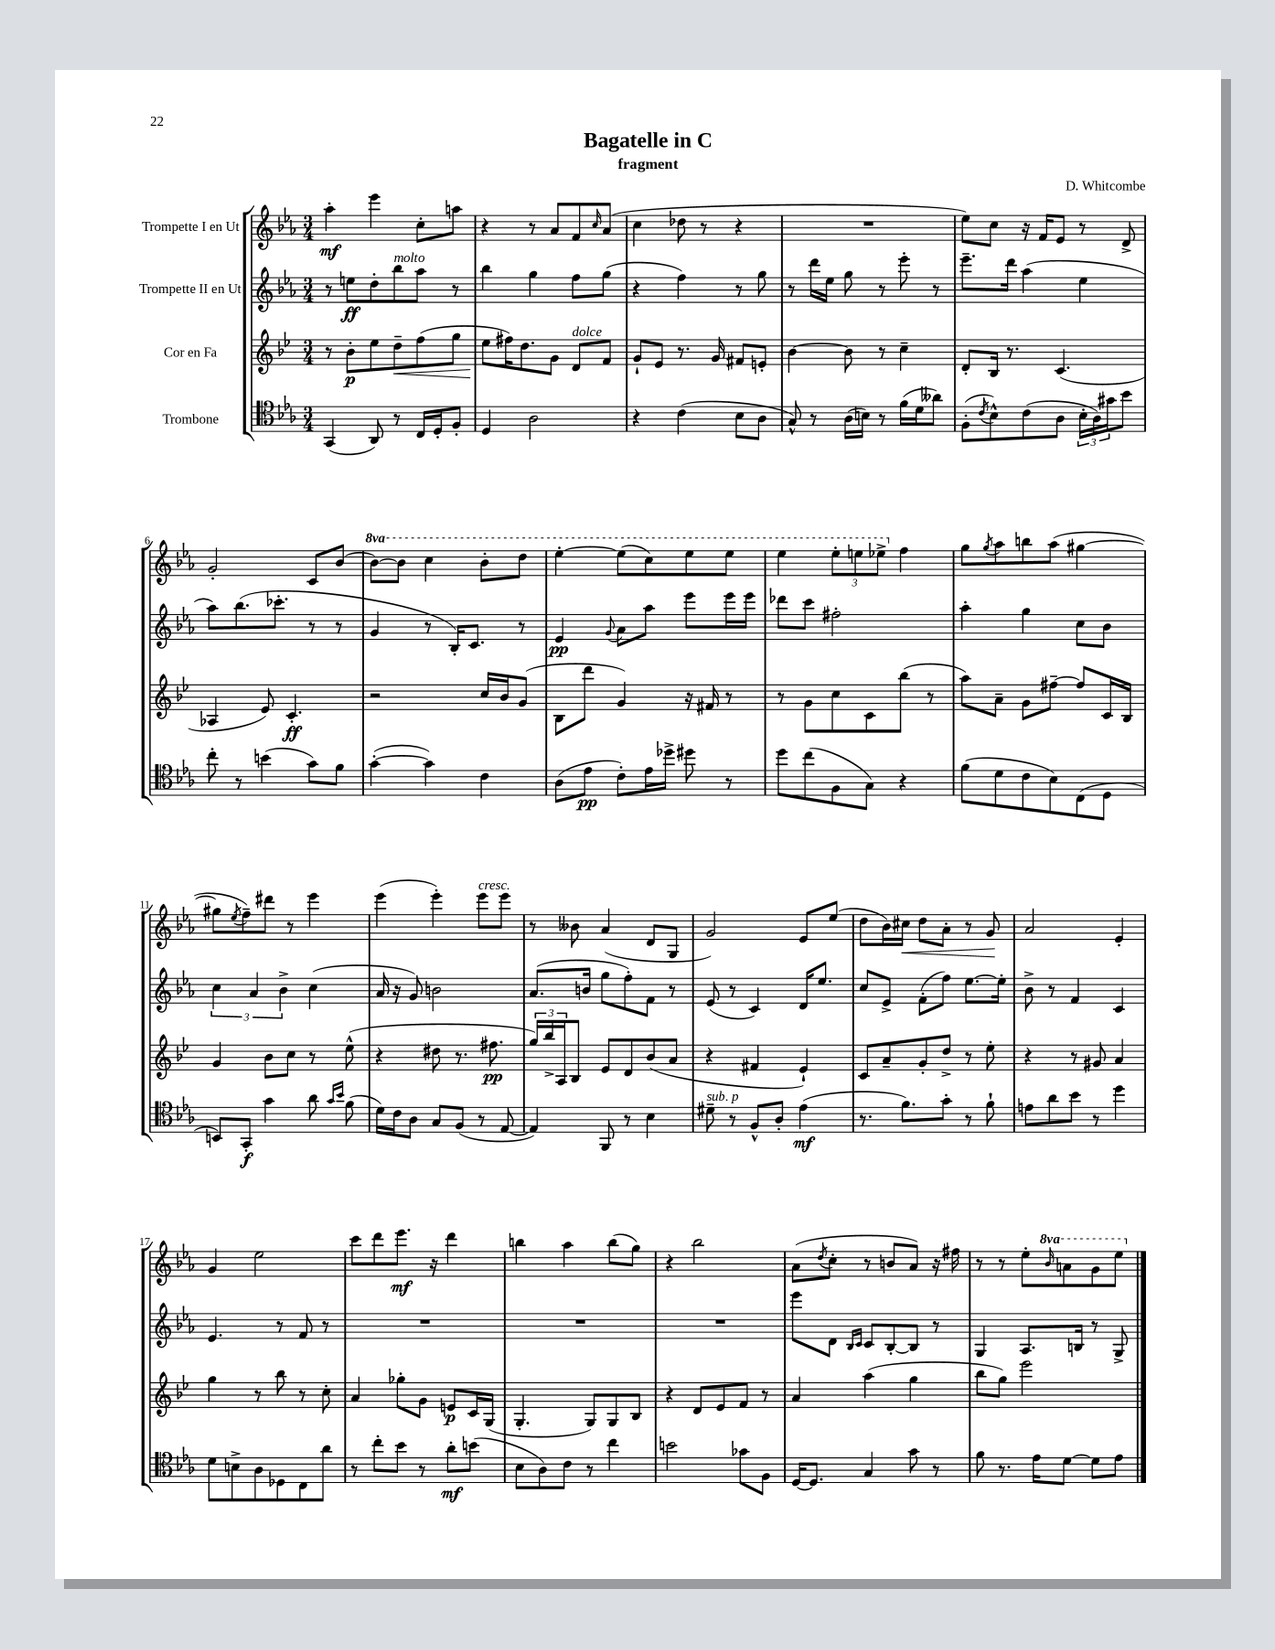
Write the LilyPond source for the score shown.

\header { title = "Bagatelle in C" composer = "D. Whitcombe" subtitle = "fragment" }
<<
\new StaffGroup <<
\new Staff = "s0" \with { instrumentName = "Trompette I en Ut" } {
    \clef treble \key ees \major \numericTimeSignature \time 3/4 \set Staff.ottavationMarkups = #ottavation-simple-ordinals
    aes''4-.\mf ees'''4 c''8-. a''8 |
    r4 r8 aes'8 f'8 \grace { c''16 } aes'8( |
    c''4 des''8 r8 r4 |
    R2. |
    ees''8) c''8 r16 f'16 ees'8 r8 d'8-> |
    g'2-. c'8 bes'8( |
    \ottava #1 bes''8~) bes''8 c'''4 bes''8-. d'''8 |
    ees'''4~-. ees'''8( c'''8) ees'''8 ees'''8 |
    ees'''4 \tuplet 3/2 { ees'''8-. e'''8 ees'''8-> \ottava #0 } f''4 |
    g''8 \acciaccatura { g''8 } aes''8 b''8 aes''8( gis''4~ |
    gis''8 \acciaccatura { ees''8 } f''8--) dis'''8 r8 ees'''4 |
    ees'''4( ees'''4-.) ees'''8^\markup { \italic "cresc." } ees'''8 |
    r8 beses'8 aes'4( d'8 g8 |
    g'2) ees'8 ees''8( |
    d''8 bes'16) cis''16\< d''8 aes'8-. r8 g'8\! |
    aes'2 ees'4-. |
    g'4 ees''2 |
    c'''8 d'''8 ees'''8.\mf r16 d'''4 |
    b''4 aes''4 b''8( g''8) |
    r4 bes''2 |
    aes'8( \acciaccatura { d''8 } c''8-. r8 b'8 aes'8) r16 fis''16 |
    r8 r8 ees''8-. \ottava #1 \grace { bes''16 } a''8 g''8 ees'''8 \ottava #0 \bar "|." |
}
\new Staff = "s1" \with { instrumentName = "Trompette II en Ut" } {
    \clef treble \key ees \major \numericTimeSignature \time 3/4
    r8 e''8\ff d''8-. bes''8^\markup { \italic "molto" } aes''8 r8 |
    bes''4 g''4 f''8 g''8( |
    r4 f''4) r8 g''8 |
    r8 d'''16 ees''16 g''8 r8 ees'''8-. r8 |
    ees'''8.-- d'''16 aes''4( ees''4 |
    aes''8) bes''8.( ces'''8.-. r8 r8 |
    g'4 r8 bes16-.) c'8. r8 |
    ees'4\pp \appoggiatura { g'8 } aes'8 aes''8 ees'''8 ees'''16 ees'''16 |
    des'''8 c'''8 fis''2-. |
    aes''4-. g''4 c''8 bes'8 |
    \tuplet 3/2 { c''4 aes'4 bes'4-> } c''4( |
    aes'16 r16 g'8) b'2 |
    aes'8.( b'16 g''8 f''8-.) f'8 r8 |
    ees'8( r8 c'4) d'16 ees''8. |
    c''8 ees'8-> f'8-.( f''8) ees''8.~ ees''16-. |
    bes'8-> r8 f'4 c'4 |
    ees'4. r8 f'8 r8 |
    R2. |
    R2. |
    R2. |
    ees'''8 d'8 \grace { bes16 c'16 } c'8 bes8~-. bes8 r8 |
    g4 aes8. b16 r8 g8-> \bar "|." |
}
\new Staff = "s2" \with { instrumentName = "Cor en Fa" } {
    \clef treble \key bes \major \numericTimeSignature \time 3/4
    r8 bes'8-.\p ees''8 d''8--\< f''8( g''8 |
    ees''8\! fis''16) d''8. g'8 d'8^\markup { \italic "dolce" } f'8 |
    g'8-! ees'8 r8. g'16 fis'8 e'8-. |
    bes'4~ bes'8 r8 c''4-- |
    d'8-. bes16 r8. c'4.( |
    aes4 ees'8) c'4.-.\ff |
    r2 c''16 bes'16 g'8( |
    bes8 d'''8 g'4) r16 fis'16 r8 |
    r8 g'8 c''8 c'8 bes''8( r8 |
    a''8) a'8-- g'8 fis''8~-- fis''8 c'16 bes16 |
    g'4 bes'8 c''8 r8 ees''8-^( |
    r4 dis''8 r8. fis''8.\pp |
    \tuplet 3/2 { g''16) bes''16-> a16 } bes8 ees'8 d'8 bes'8( a'8 |
    r4 fis'4 ees'4-!) |
    c'8 a'8-- g'8-. d''8-> r8 ees''8-. |
    r4 r8 gis'8 a'4 |
    g''4 r8 bes''8 r8 c''8-. |
    a'4 ges''8-. g'8 e'8\p c'16 g16( |
    g4.-. g8) g8 bes8 |
    r4 d'8 ees'8 f'8 r8 |
    a'4 a''4( g''4 |
    bes''8 g''8) ees'''2 \bar "|." |
}
\new Staff = "s3" \with { instrumentName = "Trombone" } {
    \clef tenor \key ees \major \numericTimeSignature \time 3/4
    g,4( aes,8) r8 c16 d16-. f8-. |
    d4 aes2 |
    r4 c'4( bes8 aes8 |
    g8-^) r8 aes16( b16) r8 f'16( d'16 aeses'8) |
    f8-.( \acciaccatura { c'8 } bes8-^) c'8( aes8 \tuplet 3/2 { bes16-. aes16) gis'16 } bes'8 |
    c''8-. r8 b'4( g'8) f'8 |
    g'4~-.( g'4) c'4 |
    aes8( ees'8\pp c'8-.) ees'16 des''16-> dis''8 r8 |
    d''8 c''8( f8 g8) r4 |
    f'8( d'8 c'8 bes8) c8( d8 |
    b,8) g,8-.\f g'4 aes'8 \grace { g'16 bes'16 } f'8( |
    d'16) c'16 aes8 g8 f8( r8 ees8~ |
    ees4) f,8 r8 bes4 |
    dis'8--^\markup { \italic "sub. p" } r8 f8-^ aes8-. ees'4\mf( |
    r8. f'8.) g'8-. r8 f'8-! |
    e'8 aes'8 bes'8 r8 d''4 |
    d'8 b8-> aes8 des8 c8 aes'8 |
    r8 c''8-. bes'8 r8 aes'8-.\mf b'8( |
    bes8 aes8) c'8 r8 c''4 |
    b'2 ges'8 f8 |
    d16~ d8. g4 g'8 r8 |
    f'8 r8. ees'16 d'8~ d'8 ees'8 \bar "|." |
}
>>
>>
